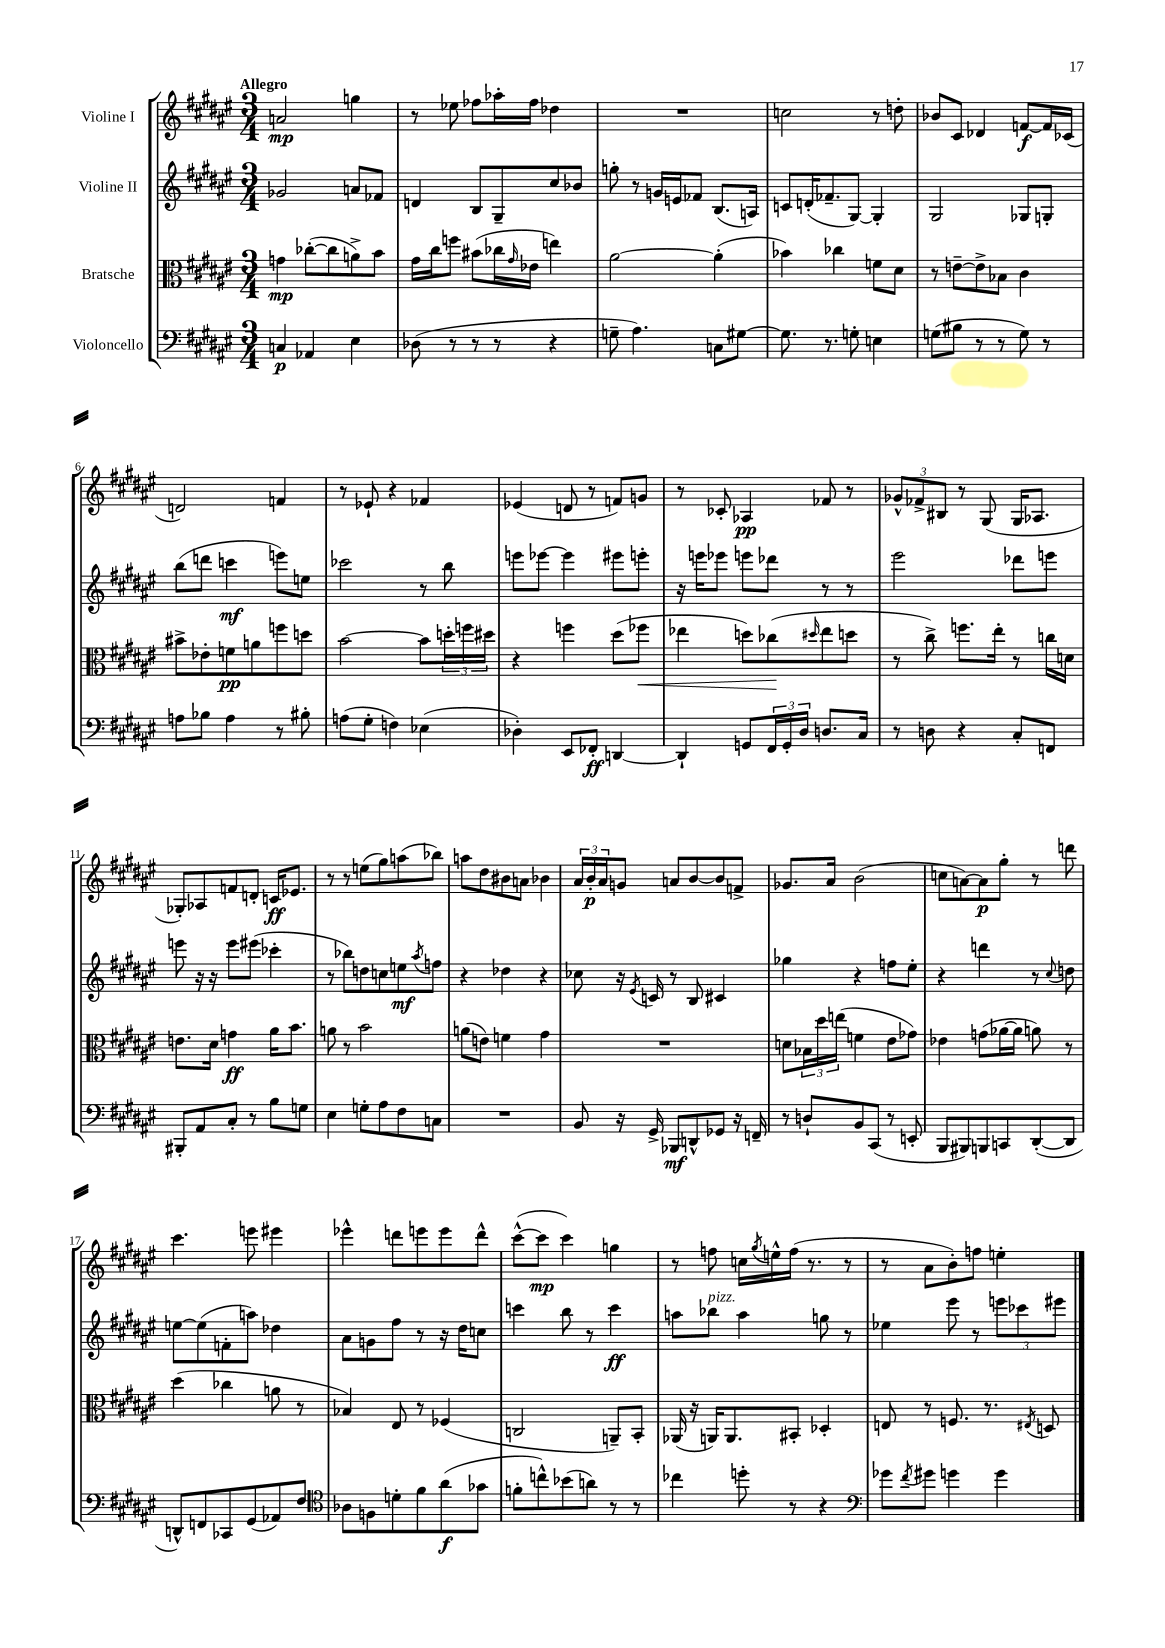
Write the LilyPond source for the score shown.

<<
\new StaffGroup <<
\new Staff = "s0" \with { instrumentName = "Violine I" } {
    \clef treble \key fis \major \numericTimeSignature \time 3/4 \tempo "Allegro"
    a'2\mp g''4 |
    r8 ees''8 fes''8 aes''16-. fes''16 des''4 |
    R2. |
    c''2 r8 d''8-. |
    bes'8 cis'8 des'4 f'8~\f f'16 ces'16( |
    d'2) f'4 |
    r8 ees'8-! r4 fes'4 |
    ees'4( d'8 r8 f'8) g'8 |
    r8 ces'8-. aes4\pp fes'8 r8 |
    \tuplet 3/2 { ges'8-^ fes'8-> bis8 } r8 gis8( gis16 aes8. |
    ges8-.) aes8 f'8 d'8-. c'16\ff ees'8. |
    r8 r8 e''8( gis''8) a''8( bes''8) |
    a''8 dis''8 bis'8 a'8 bes'4 |
    \tuplet 3/2 { ais'16 b'16-.\p ais'16 } g'8 a'8 b'8~ b'8 f'8-> |
    ges'8. ais'16 b'2( |
    c''8 a'8~) a'8\p gis''8-. r8 d'''8 |
    cis'''4. e'''8 eis'''4 |
    ees'''4-^ d'''8 e'''8 e'''8 d'''8-^ |
    cis'''8~-^( cis'''8\mp cis'''4) g''4 |
    r8 f''8 c''16 \acciaccatura { gis''8 } e''16-^ f''16( r8. r8 |
    r8 ais'8 b'8-.) f''8 e''4-. \bar "|." |
}
\new Staff = "s1" \with { instrumentName = "Violine II" } {
    \clef treble \key fis \major \numericTimeSignature \time 3/4
    ges'2 a'8 fes'8 |
    d'4 b8 gis8-- cis''8 bes'8 |
    g''8-. r8 g'16 e'16 fes'8 b8.( a16) |
    c'8 d'16-.( fes'8.-- gis8~) gis4-. |
    gis2 ges8 g8-. |
    b''8( d'''8 c'''4\mf e'''8) e''8 |
    ces'''2 r8 b''8 |
    e'''8 ees'''8~ ees'''4 eis'''8 e'''8-. |
    r16 e'''16 ees'''8 e'''8 des'''8 r8 r8 |
    eis'''2 des'''8 e'''8 |
    e'''8 r16 r16 e'''8 eis'''8( ces'''4-. |
    r8 bes''8) d''8 c''8 e''8\mf \acciaccatura { ais''8 } f''8 |
    r4 des''4 r4 |
    ces''8 r16 \acciaccatura { eis'8 } c'16 r8 b8 cis'4 |
    ges''4 r4 f''8 eis''8-. |
    r4 d'''4 r8 \appoggiatura { cis''8 } d''8 |
    e''8~ e''8( f'8-. a''8) des''4 |
    ais'8 g'8 fis''8 r8 r16 dis''16 c''8 |
    c'''4 b''8 r8 c'''4\ff |
    a''8 bes''8^\markup { \italic "pizz." } a''4 g''8 r8 |
    ees''4 eis'''8 r8 \tuplet 3/2 { e'''8 ces'''8 eis'''8 } \bar "|." |
}
\new Staff = "s2" \with { instrumentName = "Bratsche" } {
    \clef alto \key fis \major \numericTimeSignature \time 3/4
    g'4\mp ces''8~-.( ces''8 a'8->) b'8 |
    gis'16 cis''16 f''8 bis'8( ces''16 \grace { gis'16 } ees'16 e''4) |
    ais'2~ ais'4-.( |
    bes'4) ces''4 f'8 dis'8 |
    r8 e'8~-- e'8-> bes8 cis'4 |
    bis'8-> ees'8-. f'8\pp a'8 f''8 d''8 |
    b'2~ b'8 \tuplet 3/2 { d''16-. f''16 dis''16 } |
    r4 f''4 dis''8( fes''8\< |
    ees''4 d''8) ces''8\!( \grace { dis''16 } ees''8 d''8 |
    r8 cis''8->) f''8. eis''16-. r8 c''16 d'16 |
    e'8. dis'16 g'4\ff ais'16 b'8. |
    a'8 r8 b'2 |
    a'8( e'8) f'4 gis'4 |
    R2. |
    d'8 \tuplet 3/2 { bes16 dis''16 e''16( } f'4 eis'8 ges'8) |
    ees'4 g'8( aes'16~ aes'16 a'8) r8 |
    dis''4( ces''4 a'8 r8 |
    bes4) eis8 r8 fes4( |
    c2 a,8--) b,8-. |
    aes,16( r16 a,16) a,8. bis,8-. des4-. |
    e8 r8 f8. r8. \acciaccatura { eis8 } d8 \bar "|." |
}
\new Staff = "s3" \with { instrumentName = "Violoncello" } {
    \clef bass \key fis \major \numericTimeSignature \time 3/4
    c4\p aes,4 eis4 |
    des8( r8 r8 r8 r4 |
    g8-- ais4.) c8 gis8~ |
    gis8. r8. g8-. e4 |
    g8( bis8 r8 r8 g8) r8 |
    a8 bes8 a4 r8 bis8-. |
    a8( gis8-. f4) ees4( |
    des4-.) eis,8 fes,8-.\ff d,4~ |
    d,4-! g,8 \tuplet 3/2 { fis,16 g,16-. dis16 } d8. cis16 |
    r8 d8 r4 cis8-. f,8 |
    bis,,8-. ais,8 cis8-. r8 b8 g8 |
    eis4 g8-. ais8 fis8 c8 |
    R2. |
    b,8 r16 gis,16-> bes,,8\mf d,8-^ ges,8 r16 f,16-- |
    r8 d8-! b,8 cis,8( r8 e,8-. |
    b,,8 bis,,8) b,,8 c,8 dis,8~-.( dis,8 |
    d,8-^) f,8 ces,8 gis,8( aes,8) fis8 |
    \clef tenor aes8 f8 d'8-. fis'8 ais'8\f( ges'8 |
    f'8-. c''8-^) bes'8( a'8) r8 r8 |
    ces''4 d''8-. r8 r4 |
    \clef bass ges'8 \acciaccatura { fis'8 } gis'8 g'4 g'4 \bar "|." |
}
>>
>>
